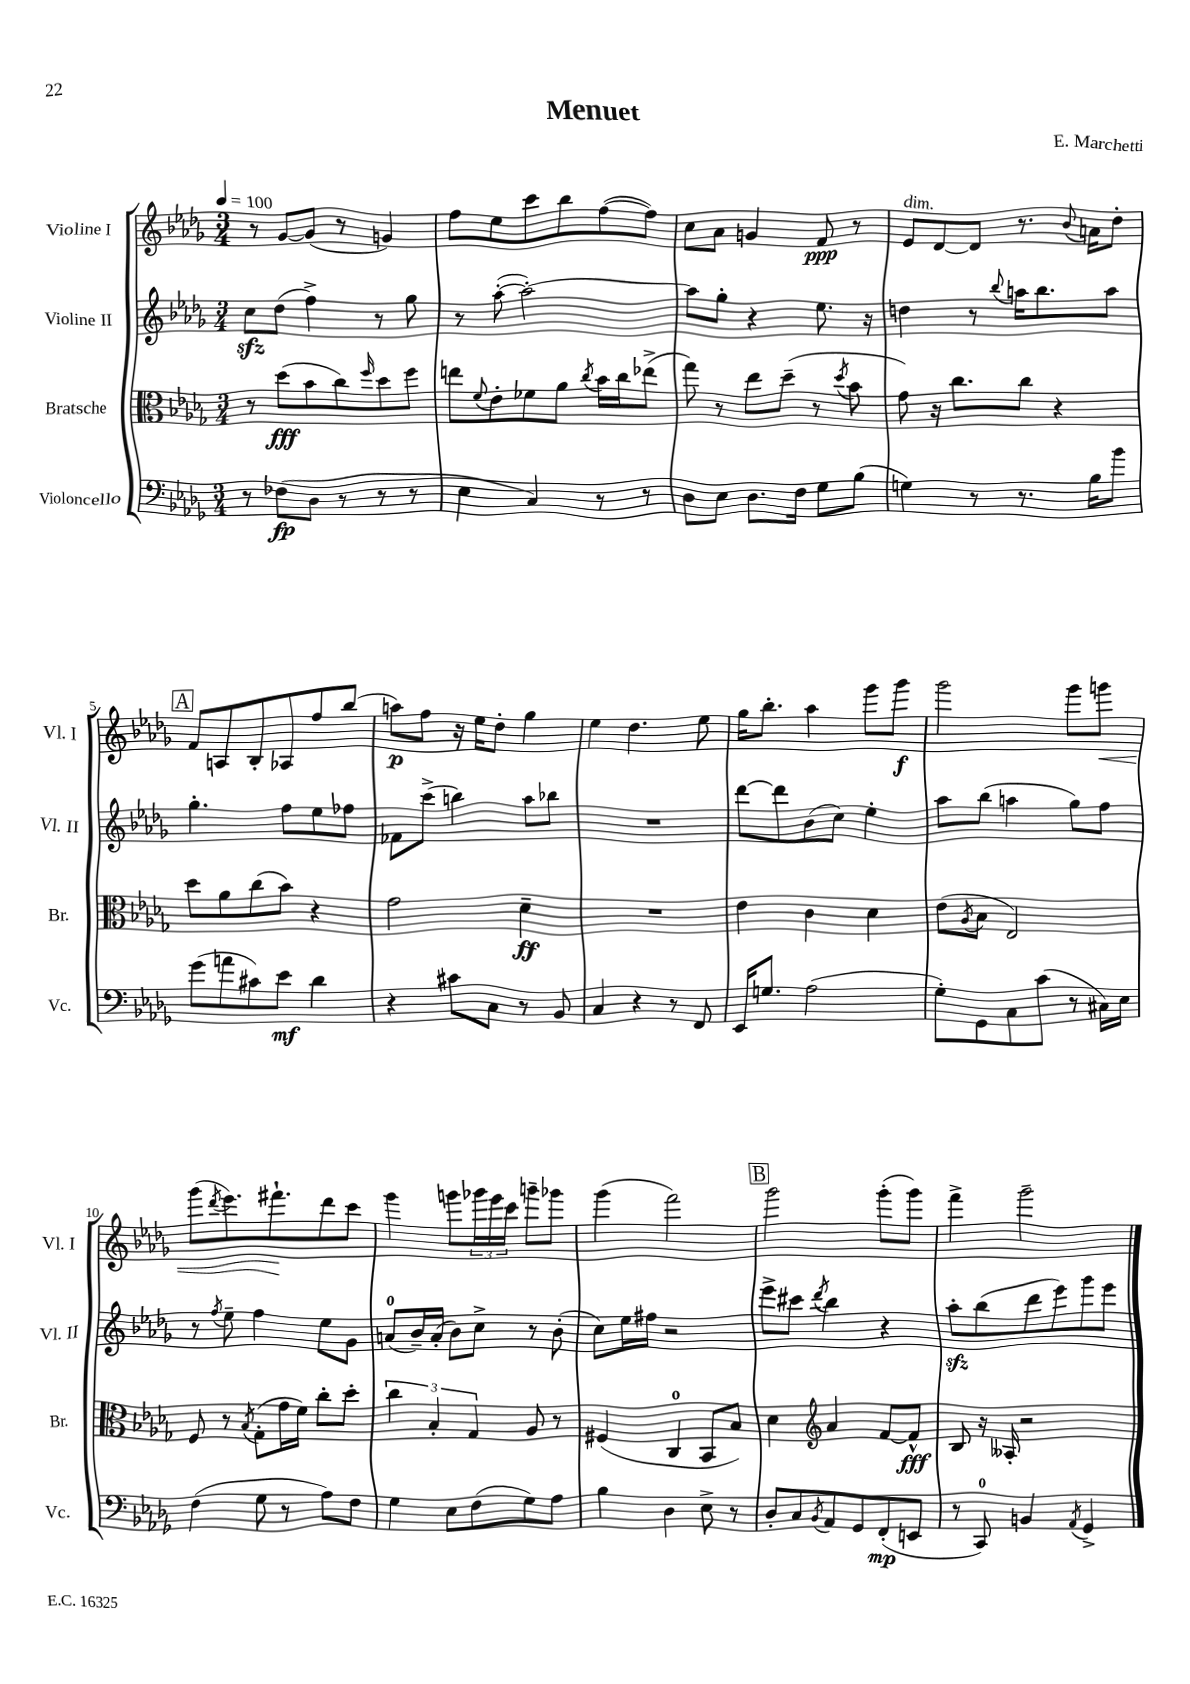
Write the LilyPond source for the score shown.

\header { title = "Menuet" composer = "E. Marchetti" }
<<
\new StaffGroup <<
\new Staff = "s0" \with { instrumentName = "Violine I" shortInstrumentName = "Vl. I" } {
    \clef treble \key des \major \numericTimeSignature \time 3/4 \tempo 4 = 100
    r8 ges'8~ ges'8( r8 g'4) |
    f''8 ees''8 c'''8 bes''8 f''8~( f''8) |
    c''8 aes'8 g'4 f'8\ppp r8 |
    ees'8^\markup { \italic "dim." } des'8~ des'8 r8. \appoggiatura { bes'8 } a'16 des''8-. |
    \mark \markup { \box "A" } f'8 a8 bes8-. aes8 f''8 bes''8( |
    a''8\p) f''8 r16 ees''16 des''8-. ges''4 |
    ees''4 des''4. ees''8 |
    ges''16 bes''8.-. aes''4 ges'''8 ges'''8\f |
    ges'''2 ges'''8 g'''8\< |
    ges'''8( \acciaccatura { des'''8 } ees'''8.) fis'''8.-!\! des'''8 c'''8 |
    ges'''4 g'''8 \tuplet 3/2 { ges'''16 ees'''16 c'''16 } g'''8-- ges'''8 |
    ges'''4( f'''2) |
    \mark \markup { \box "B" } ges'''2 ges'''8-.( ges'''8) |
    f'''4-> ges'''2-- \bar "|." |
}
\new Staff = "s1" \with { instrumentName = "Violine II" shortInstrumentName = "Vl. II" } {
    \clef treble \key des \major \numericTimeSignature \time 3/4
    c''8\sfz des''8( f''4->) r8 ges''8 |
    r8 aes''8~-.( aes''2~-.) |
    aes''8 ges''8-. r4 ees''8. r16 |
    d''4 r8 \appoggiatura { bes''8 } a''16 bes''8. a''8 |
    \mark \markup { \box "A" } ges''4.-. f''8 ees''8 fes''8 |
    fes'8 c'''8->( b''4) aes''8 bes''8 |
    R2. |
    des'''8~ des'''8 bes'8( c''8) ees''4-. |
    aes''8 bes''8( a''4 ges''8) f''8 |
    r8 \acciaccatura { f''8 } ees''8-- f''4 ees''8 ges'8 |
    a'8-0( bes'16--) a'16-.( bes'8) c''8-> r8 bes'8-.( |
    c''8) ees''16 fis''16 r2 |
    \mark \markup { \box "B" } ees'''8-> cis'''8 \acciaccatura { des'''8 } bes''4 r4 |
    aes''8-.\sfz bes''8( des'''8 ees'''8) ges'''8 ees'''8 \bar "|." |
}
\new Staff = "s2" \with { instrumentName = "Bratsche" shortInstrumentName = "Br." } {
    \clef alto \key des \major \numericTimeSignature \time 3/4
    r8 des''8\fff( bes'8 c''8) \grace { f''16 } des''8 f''8 |
    e''8 \appoggiatura { f'8 } ees'8-. fes'8 aes'8 \acciaccatura { c''8 } bes'16 c''16 ees''8->( |
    ges''8) r8 ees''8 des''8--( r8 \acciaccatura { des''8 } bes'8 |
    ges'8) r16 c''8. c''8 r4 |
    \mark \markup { \box "A" } des''8 aes'8 c''8( bes'8) r4 |
    ges'2 des'4--\ff |
    R2. |
    ees'4 c'4 des'4 |
    ees'8( \acciaccatura { aes8 } bes8 ees2) |
    f8 r8 \acciaccatura { bes8 } ges8-.( ges'16 f'16) c''8-. des''8-. |
    \tuplet 3/2 { c''4 bes4-. ges4 } aes8 r8 |
    fis4( c4-0 bes,8 bes8) |
    \mark \markup { \box "B" } des'4 \clef treble aes'4 f'8~ f'8-^\fff |
    bes8 r16 aeses16-. r2 \bar "|." |
}
\new Staff = "s3" \with { instrumentName = "Violoncello" shortInstrumentName = "Vc." } {
    \clef bass \key des \major \numericTimeSignature \time 3/4
    r8 fes8\fp( des8 r8 r8 r8 |
    ees4 c4) r8 r8 |
    des8 ees8 des8. f16 ges8 bes8( |
    g4) r8 r8. bes16 bes'8 |
    \mark \markup { \box "A" } ges'8( a'8 cis'8) ees'8\mf des'4 |
    r4 cis'8 c8 r8 bes,8 |
    c4 r4 r8 f,8 |
    ees,16 g8. aes2( |
    ges8-.) ges,8 c8 c'8( r8 cis16) ees16 |
    f4( ges8 r8 aes8) f8 |
    ges4 ees8 f8( ges8) aes8 |
    bes4 des4 ees8-> r8 |
    \mark \markup { \box "B" } des8-. c8 \acciaccatura { bes,8 } aes,8 ges,8 f,8-.\mp( e,8 |
    r8 c,8-0) b,4 \acciaccatura { aes,8 } ges,4-> \bar "|." |
}
>>
>>
